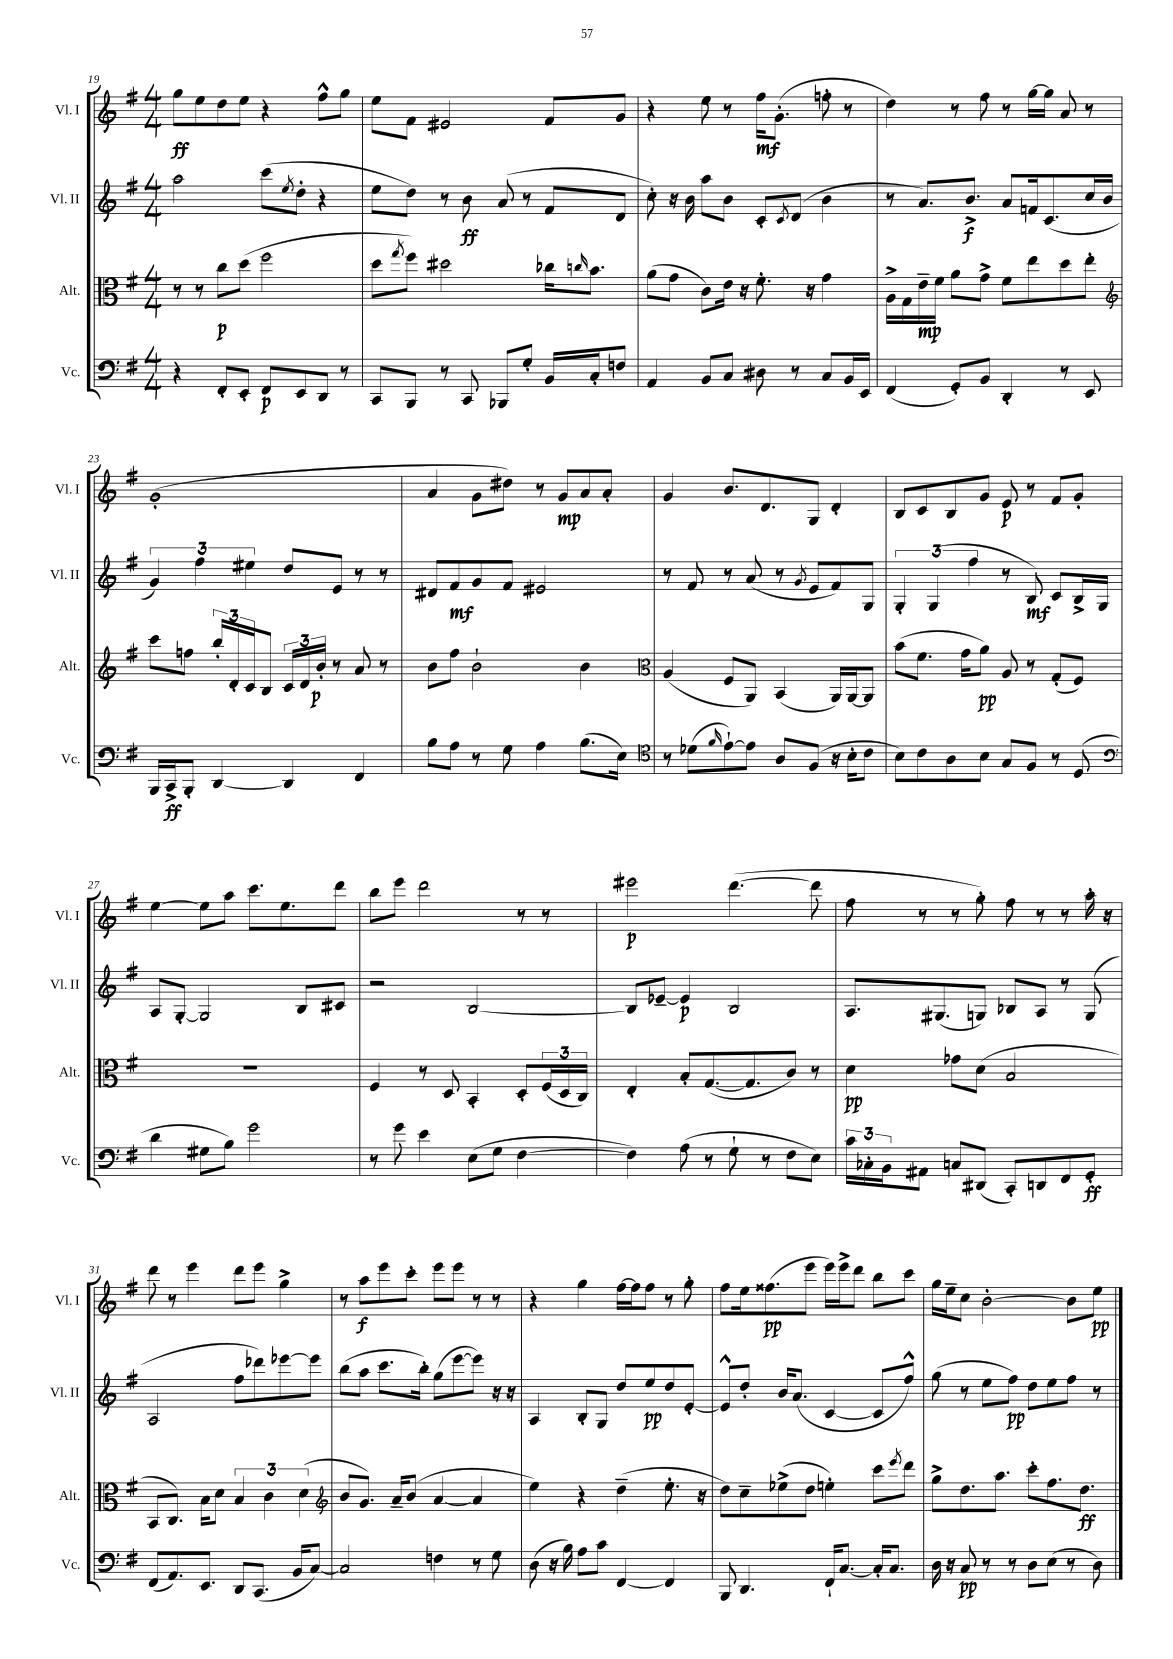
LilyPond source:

<<
\new StaffGroup <<
\new Staff = "s0" \with { instrumentName = "Vl. I" shortInstrumentName = "Vl. I" } {
    \clef treble \key g \major \numericTimeSignature \time 4/4
    g''8\ff e''8 d''8 e''8 r4 fis''8-^ g''8 |
    e''8 fis'8 eis'2 fis'8 g'8 |
    r4 e''8 r8 fis''16\mf g'8.-.( f''8-. r8 |
    d''4) r8 fis''8 r8 g''16~ g''16 a'8 r8 |
    g'1-.( |
    a'4 g'8 dis''8) r8 g'8\mp a'8 a'8-. |
    g'4 b'8. d'8. g8 d'4-. |
    b8 c'8 b8 g'8 e'8\p r8 fis'8 g'8-. |
    e''4~ e''8 a''8 c'''8. e''8. d'''8 |
    b''8 e'''8 d'''2 r8 r8 |
    eis'''2\p d'''4.~( d'''8 |
    fis''8 r8 r8 g''8-.) fis''8 r8 r8 a''16-. r16 |
    d'''8 r8 e'''4 d'''8 e'''8 g''4-> |
    r8 a''8\f e'''8 c'''8-. e'''8 e'''8 r8 r8 |
    r4 g''4 fis''16~ fis''16 fis''8 r8 g''8-. |
    fis''8 e''16 fisis''8.\pp( e'''8 e'''16) e'''16-> d'''8 b''8 c'''8 |
    g''16 e''16-- c''8 b'2~-. b'8 e''8\pp \bar "|." |
}
\new Staff = "s1" \with { instrumentName = "Vl. II" shortInstrumentName = "Vl. II" } {
    \clef treble \key g \major \numericTimeSignature \time 4/4
    a''2 c'''8( \acciaccatura { e''8 } d''8-. r4 |
    e''8 d''8) r8 b'8\ff a'8( r8 fis'8 d'8 |
    c''8-.) r16 b'16 a''8 b'8 c'8-. \acciaccatura { c'8 } d'8( b'4 |
    r8 a'8.) b'8.->\f a'8 f'16 c'8.( c''16 b'16 |
    \tuplet 3/2 { g'4) fis''4 eis''4 } d''8 e'8 r8 r8 |
    dis'8 fis'8\mf g'8 fis'8 eis'2 |
    r8 fis'8 r8 a'8( r8 \acciaccatura { g'8 } e'8 fis'8) g8 |
    \tuplet 3/2 { g4-. g4( fis''4 } r8 b8\mf) c'8 b16-> g16 |
    a8 g8~-. g2 b8 cis'8 |
    r2 b2~ |
    b8 ees'8~-- ees'4\p b2 |
    a8. gis8.( g8) bes8 a8 r8 g8( |
    a2 fis''8 des'''8) ees'''8~ ees'''8 |
    b''8( a''8 c'''8. b''16-.) g''8( e'''8~ e'''8) r16 r16 |
    a4 b8-. g8 d''8 e''8\pp d''8 e'8~-. |
    e'8-^ d''8-. b'16 a'8.( c'4~ c'8 fis''8-^) |
    g''8( r8 e''8 fis''8\pp) d''8 e''8 fis''8 r8 \bar "|." |
}
\new Staff = "s2" \with { instrumentName = "Alt." shortInstrumentName = "Alt." } {
    \clef alto \key g \major \numericTimeSignature \time 4/4
    r8 r8 c''8\p d''8( fis''2 |
    d''8 \acciaccatura { g''8 } fis''8) dis''2 ces''16 \grace { c''16 } b'8. |
    a'8( g'8 c'8) e'16 r16 fis'8.-. r16 g'4 |
    a16-> g16 e'16--\mp fis'16 a'8 g'8-> fis'8 e''8 d''8 e''8-. |
    \clef treble c'''8 f''8 \tuplet 3/2 { b''16-. d'16-. c'16 } b8 \tuplet 3/2 { c'16 d'16 b'16-.\p } r8 a'8 r8 |
    b'8 fis''8 b'2-! b'4 |
    \clef alto a4( fis8 a,8) b,4( a,16) a,16~ a,8 |
    b'8( fis'8. g'16 a'8\pp) a8 r8 g8-.( fis8) |
    r1 |
    fis4 r8 d8 b,4-. d8-. \tuplet 3/2 { fis16( d16 c16) } |
    e4-. b8-. g8.~( g8. c'8) r8 |
    d'4\pp ges'8 d'8( b2 |
    b,8 c8.) b16 d'8 \tuplet 3/2 { b4 c'4 d'4( } |
    \clef treble b'8 g'8.) a'16-- b'8( a'4~ a'4 |
    e''4) r4 d''4--( e''8.-. r16 |
    d''8) c''8-- ees''8->( d''8 e''4-.) c'''8 \acciaccatura { e'''8 } d'''8 |
    g''8-> d''8. a''8. c'''8-. fis''8. d''8.\ff \bar "|." |
}
\new Staff = "s3" \with { instrumentName = "Vc." shortInstrumentName = "Vc." } {
    \clef bass \key g \major \numericTimeSignature \time 4/4
    r4 fis,8-. e,8-. fis,8\p e,8 d,8 r8 |
    c,8 b,,8 r8 c,8 bes,,8 g8-. b,16 c16-. f8 |
    a,4 b,8 c8 dis8 r8 c8 b,16 e,16 |
    fis,4( g,8-.) b,8 d,4-. r8 e,8 |
    b,,16 c,16->\ff b,,8-. d,4~ d,4 fis,4 |
    b8 a8 r8 g8 a4 b8.( e16) |
    \clef tenor r8 des'8( \grace { fis'16 } e'8~-!) e'8 a8 fis8( r16 b16-. c'8 |
    b8) c'8 a8 b8 g8 fis8 r8 d8( |
    \clef bass d'4 gis8 b8) g'2 |
    r8 g'8 e'4 e8( g8 fis4~ |
    fis4) a8( r8 g8-! r8 fis8 e8) |
    \tuplet 3/2 { c'16 ces16-. b,16 } ais,8 c8 dis,8( c,8-.) d,8 fis,8 g,8-.\ff |
    fis,8( a,8.) e,8. d,8 c,8.( b,16 c8~) |
    c2 f4 r8 g8 |
    d8( r16 b16) a8 c'8 fis,4~ fis,4 |
    b,,8 d,4. fis,16-! c8.~ c16-. c8. |
    d16 r16 c8\pp r8 r8 d8 e8( r8 d8) \bar "|." |
}
>>
>>
\layout { \context { \Score currentBarNumber = #19 } }
